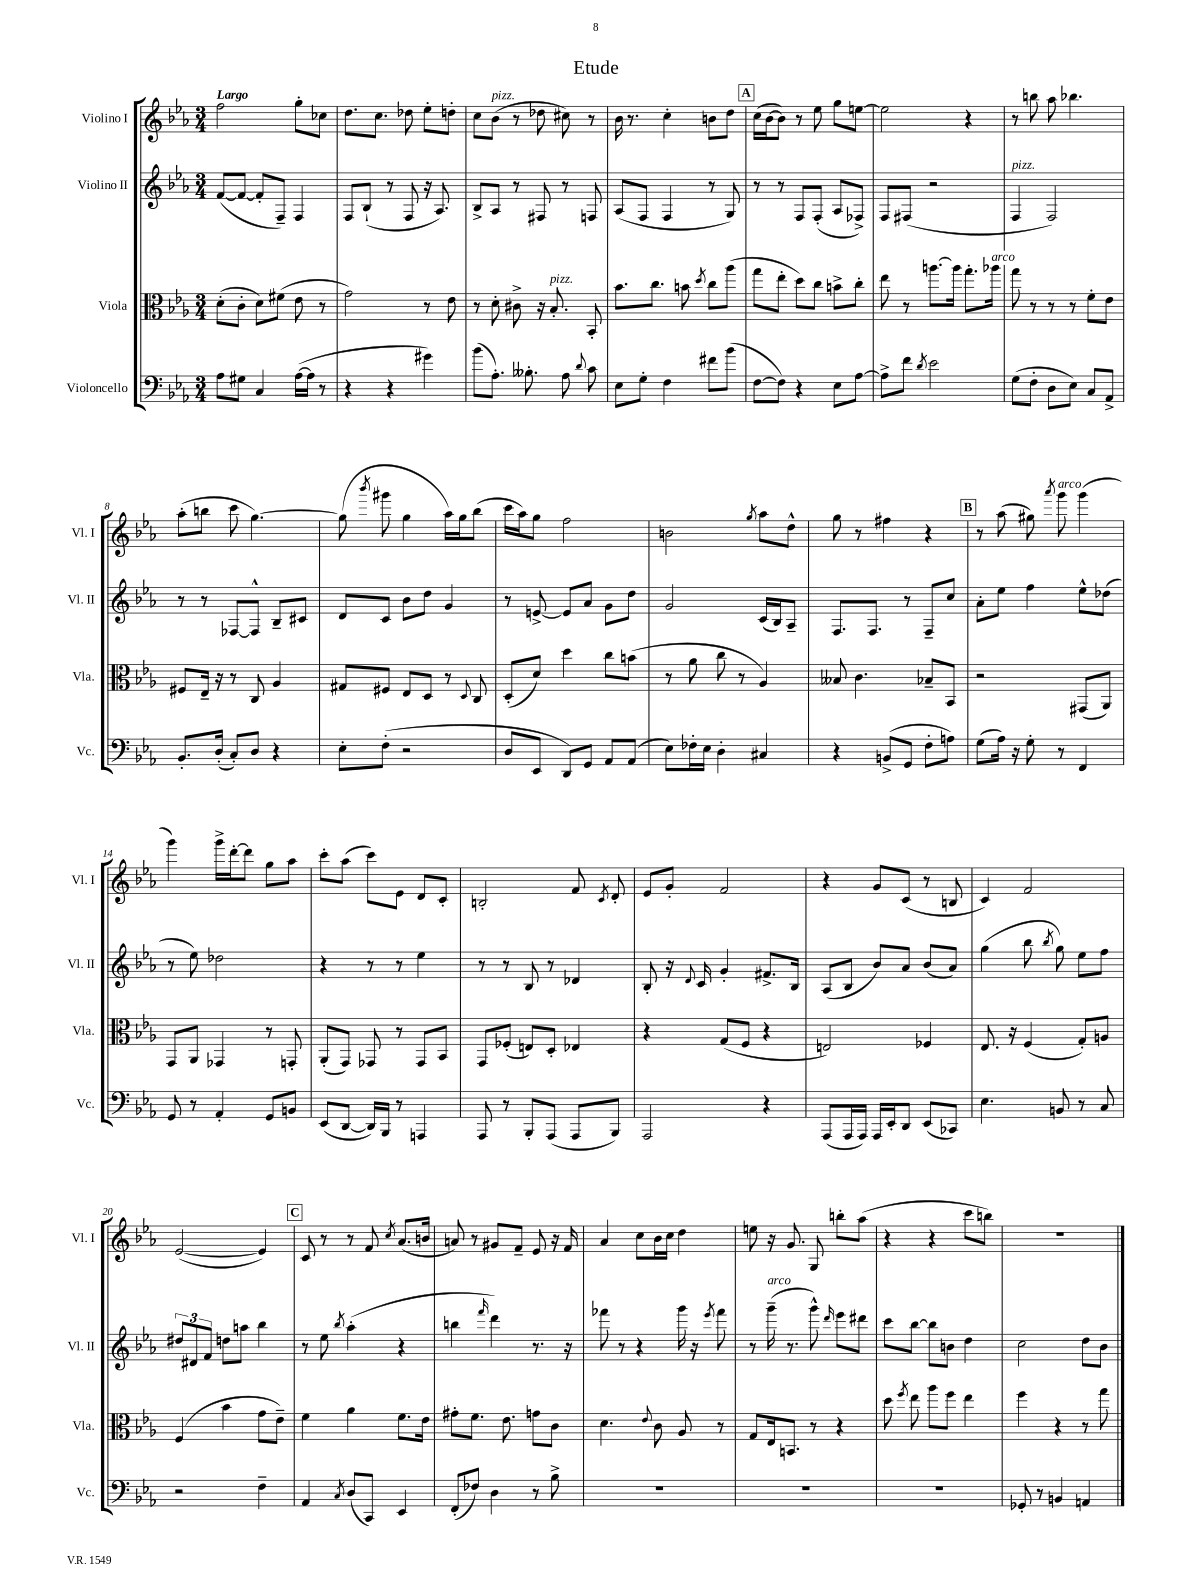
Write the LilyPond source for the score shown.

\header { title = "Etude" }
<<
\new StaffGroup <<
\new Staff = "s0" \with { instrumentName = "Violino I" shortInstrumentName = "Vl. I" } {
    \clef treble \key ees \major \numericTimeSignature \time 3/4 \tempo "Largo"
    \autoBeamOff f''2 g''8[-. ces''8] |
    d''8.[ c''8.] des''8 ees''8[-. d''8]-. |
    c''8[ bes'8]^\markup { \italic "pizz." }( r8 des''8 cis''8) r8 |
    bes'16 r8. c''4-. b'8[ d''8] |
    \mark \markup { \box "A" } c''16[( bes'16~ bes'8]) r8 ees''8 g''8[ e''8]~ |
    e''2 r4 |
    r8 b''8 aes''8 bes''4. |
    aes''8[-.( b''8] c'''8 g''4.~) |
    g''8( \acciaccatura { bes'''8 } gis'''8 g''4 aes''16[) g''16 bes''8]( |
    c'''16[ aes''16) g''8] f''2 |
    b'2 \acciaccatura { g''8 } aes''8[ d''8]-^ |
    g''8 r8 fis''4 r4 |
    \mark \markup { \box "B" } r8 aes''8( gis''8) \acciaccatura { aes'''8 } g'''8^\markup { \italic "arco" } g'''4( |
    g'''4) g'''16[-> d'''16~-. d'''8] g''8[ aes''8] |
    c'''8[-. aes''8]( c'''8[) ees'8] d'8[ c'8]-. |
    b2-. f'8 \acciaccatura { c'8 } d'8-. |
    ees'8[ g'8]-. f'2 |
    r4 g'8[ c'8]( r8 b8 |
    c'4) f'2 |
    ees'2~( ees'4) |
    \mark \markup { \box "C" } c'8 r8 r8 f'8 \acciaccatura { c''8 } aes'8.[( b'16] |
    a'8) r8 gis'8[ f'8]-- ees'8 r16 f'16 |
    aes'4 c''8[ bes'16 c''16] d''4 |
    e''8 r16 g'8. g8 b''8[-. aes''8]( |
    r4 r4 c'''8[ b''8]) |
    R2. \bar "|." |
}
\new Staff = "s1" \with { instrumentName = "Violino II" shortInstrumentName = "Vl. II" } {
    \clef treble \key ees \major \numericTimeSignature \time 3/4
    \autoBeamOff f'8[~( f'8]~ f'8[-. f8]--) f4 |
    f8[ bes8]-!( r8 f8 r16 aes8.) |
    bes8[-> aes8] r8 fis8 r8 f8 |
    aes8[( f8] f4 r8 g8) |
    \mark \markup { \box "A" } r8 r8 f8[ f8]-.( aes8[ fes8]->) |
    f8[ fis8]( r2 |
    f4^\markup { \italic "pizz." } f2) |
    r8 r8 fes8[~ fes8]-^ bes8[-- cis'8] |
    d'8[ c'8] bes'8[ d''8] g'4 |
    r8 e'8~-> e'8[ aes'8] g'8[ d''8] |
    g'2 c'16[( bes16) aes8]-- |
    f8.[ f8.] r8 f8[-- c''8] |
    \mark \markup { \box "B" } aes'8[-. ees''8] f''4 ees''8[-^ des''8]( |
    r8 ees''8) des''2 |
    r4 r8 r8 ees''4 |
    r8 r8 bes8 r8 des'4 |
    bes8-. r16 \appoggiatura { d'8 } c'16 g'4-. fis'8.[-> bes16] |
    aes8[( bes8] bes'8[) aes'8] bes'8[( aes'8]) |
    g''4( bes''8 \acciaccatura { bes''8 } g''8) ees''8[ f''8] |
    \tuplet 3/2 { dis''8[ dis'8 f'8] } d''8[ a''8] bes''4 |
    \mark \markup { \box "C" } r8 ees''8 \acciaccatura { bes''8 } aes''4-.( r4 |
    b''4 \grace { f'''16 } d'''4) r8. r16 |
    fes'''8 r8 r4 g'''16 r16 \acciaccatura { ees'''8 } fes'''8 |
    r8 g'''16--^\markup { \italic "arco" }( r8. g'''8-^) \grace { d'''16 } ees'''8[ dis'''8] |
    c'''8[ bes''8]~ bes''8[ b'8] d''4 |
    c''2 d''8[ bes'8] \bar "|." |
}
\new Staff = "s2" \with { instrumentName = "Viola" shortInstrumentName = "Vla." } {
    \clef alto \key ees \major \numericTimeSignature \time 3/4
    \autoBeamOff d'8[-.( c'8]-. d'8[) fis'8]( ees'8 r8 |
    g'2) r8 ees'8 |
    r8 d'8-. cis'8-> r16 bes8.-.^\markup { \italic "pizz." } bes,8-. |
    bes'8.[ c''8.] b'8 \acciaccatura { d''8 } c''8[ aes''8]( |
    \mark \markup { \box "A" } g''8[ ees''8]-. d''8[) c''8] b'8[-> c''8]-. |
    ees''8 r8 a''8.[~ a''16] g''8.[-. aes''16]^\markup { \italic "arco" } |
    g''8 r8 r8 r8 f'8[-. ees'8] |
    fis8[ ees16]-- r16 r8 c8 aes4 |
    gis8[ fis8] ees8[ d8] r8 \appoggiatura { d8 } c8 |
    d8[-.( d'8]) d''4 c''8[ b'8]( |
    r8 aes'8 c''8 r8 aes4) |
    beses8 c'4. bes8[-- bes,8] |
    \mark \markup { \box "B" } r2 gis,8[( aes,8]) |
    g,8[ aes,8] ges,4 r8 g,8-. |
    aes,8[-.( g,8]) ges,8 r8 ges,8[ bes,8] |
    g,8[ fes8]-.( e8[) d8]-. ees4 |
    r4 g8[( f8] r4 |
    e2) fes4 |
    ees8. r16 f4( g8[-.) a8] |
    f4( bes'4 g'8[ ees'8]--) |
    \mark \markup { \box "C" } f'4 aes'4 f'8.[ ees'16] |
    gis'8[-. f'8.] ees'8. g'8[ c'8] |
    d'4. \appoggiatura { ees'8 } c'8 aes8 r8 |
    g8[ ees16 b,8.] r8 r4 |
    d''8 \acciaccatura { f''8 } ees''8 aes''8[ f''8] ees''4 |
    f''4 r4 r8 g''8 \bar "|." |
}
\new Staff = "s3" \with { instrumentName = "Violoncello" shortInstrumentName = "Vc." } {
    \clef bass \key ees \major \numericTimeSignature \time 3/4
    \autoBeamOff aes8[ gis8] c4 aes16[~( aes16] r8 |
    r4 r4 gis'4) |
    bes'8[( aes8.]-.) beses8.-. aes8 \appoggiatura { d'8 } c'8 |
    ees8[ g8]-. f4 fis'8[ bes'8]( |
    \mark \markup { \box "A" } f8[~ f8]) r4 ees8[ aes8]~ |
    aes8[-> f'8] \acciaccatura { d'8 } ees'2 |
    g8[( f8]-. d8[ ees8]) c8[ aes,8]-> |
    bes,8.[-. d16]-.( c8[-.) d8] r4 |
    ees8[-. f8]-.( r2 |
    d8[ ees,8] d,8[) g,8] aes,8[ aes,8]( |
    ees8[) fes16-. ees16] d4-. cis4 |
    r4 b,8[->( g,8] f8[-. a8]) |
    \mark \markup { \box "B" } g8[( aes16]) r16 g8-. r8 f,4 |
    g,8 r8 aes,4-. g,8[ b,8] |
    ees,8[( d,8]~ d,16[) bes,,16] r8 a,,4 |
    aes,,8 r8 bes,,8[-. aes,,8]( aes,,8[ bes,,8]) |
    aes,,2 r4 |
    aes,,8[( aes,,16 aes,,16]) aes,,16[ ees,16-. d,8] ees,8[( ces,8]) |
    ees4. b,8 r8 c8 |
    r2 f4-- |
    \mark \markup { \box "C" } aes,4 \acciaccatura { c8 } d8[( c,8]) ees,4 |
    f,8[-.( fes8]) d4 r8 bes8-> |
    R2. |
    R2. |
    R2. |
    ges,8-. r8 b,4 a,4 \bar "|." |
}
>>
>>
